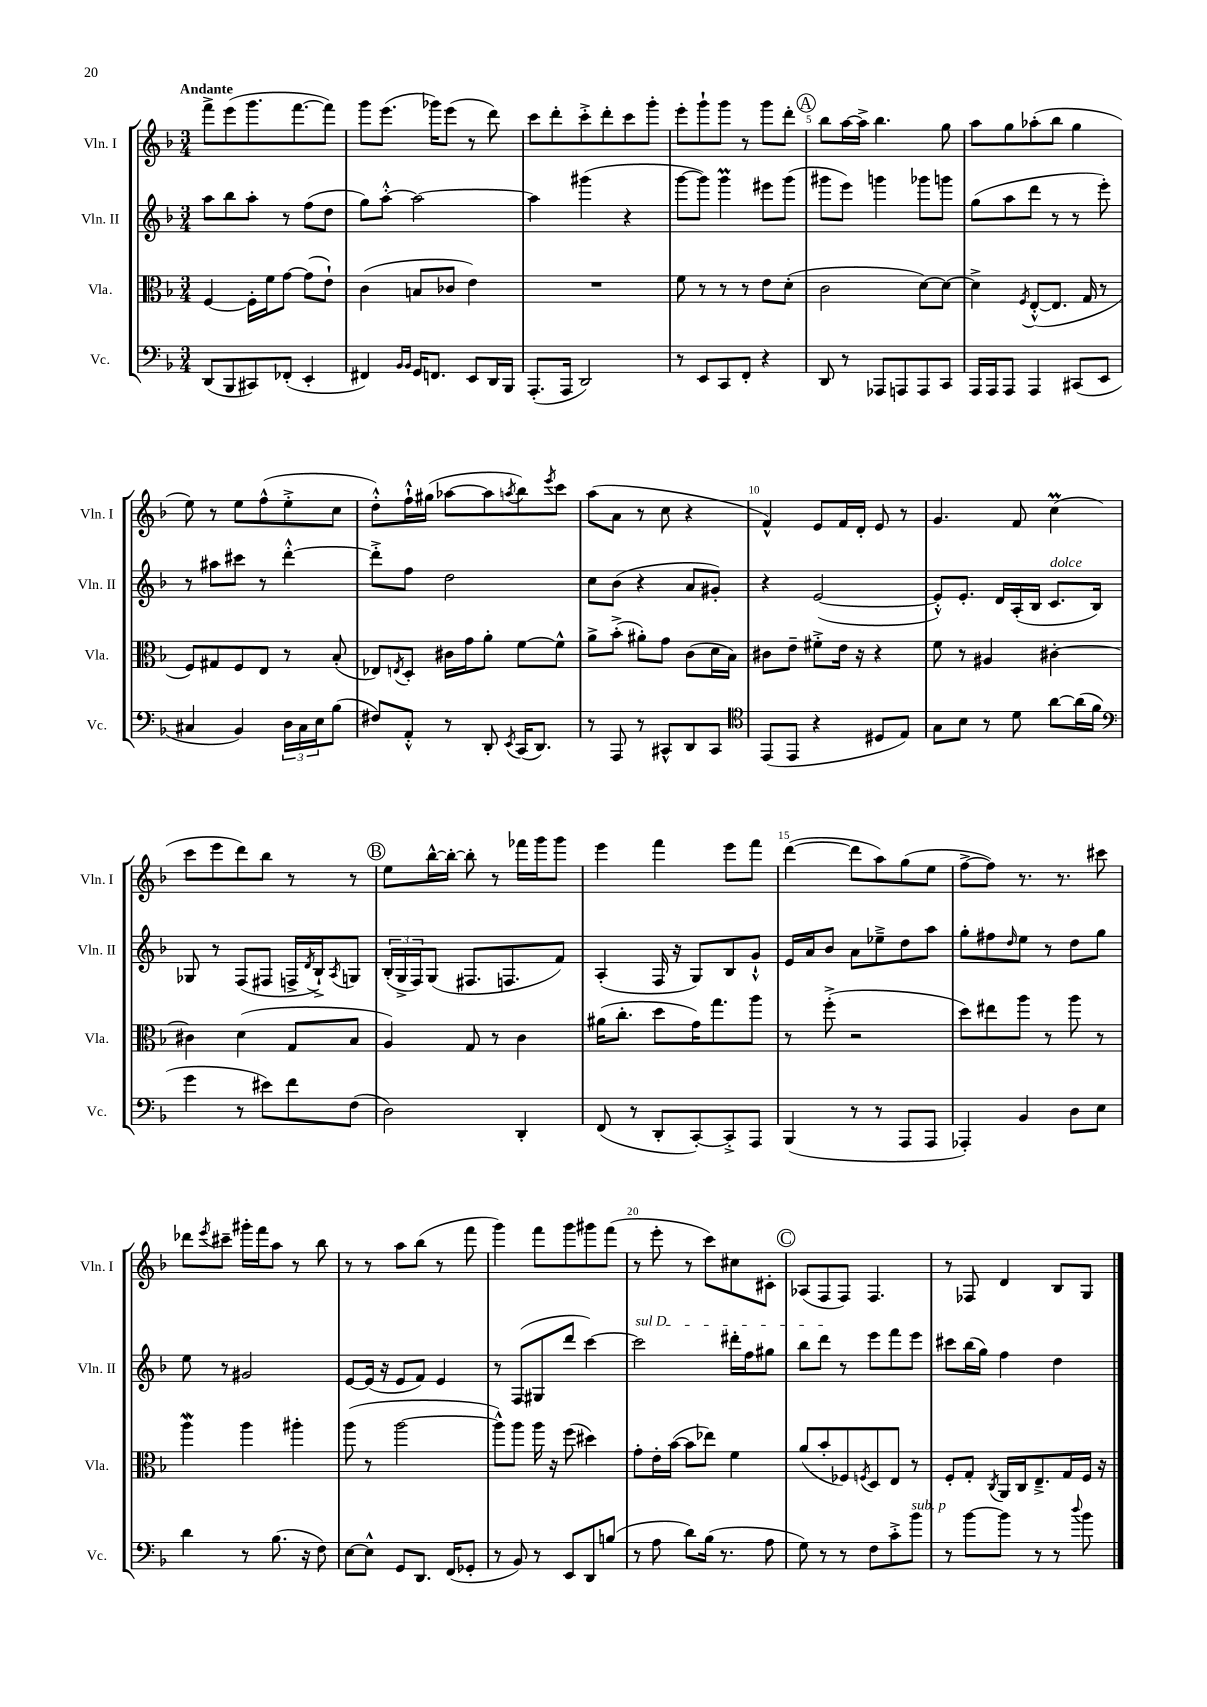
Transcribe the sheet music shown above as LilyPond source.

<<
\new StaffGroup <<
\new Staff = "s0" \with { instrumentName = "Vln. I" shortInstrumentName = "Vln. I" } {
    \clef treble \key f \major \numericTimeSignature \time 3/4 \tempo "Andante"
    f'''8-> e'''8( g'''8. f'''8.~ f'''8) |
    g'''8 e'''8.( ges'''16) e'''8( r8 d'''8) |
    c'''8 d'''8-. c'''8-.-> d'''8-. c'''8 g'''8-. |
    e'''8-. g'''8-! g'''8 r8 g'''8 d'''8-. |
    \mark \markup { \circle "A" } bes''8 a''16~ a''16-> bes''4. g''8 |
    a''8 g''8 aes''8-.( bes''8 g''4 |
    e''8) r8 e''8 f''8-^( e''8-.-> c''8 |
    d''8-.-^) f''16-!-^ gis''16( aes''8~ aes''8 \acciaccatura { a''8 } bes''8) \acciaccatura { e'''8 } c'''8 |
    a''8( a'8 r8 c''8 r4 |
    f'4-^) e'8 f'16 d'16-. e'8 r8 |
    g'4. f'8 c''4\prall( |
    c'''8 e'''8 d'''8) bes''8 r8 r8 |
    \mark \markup { \circle "B" } e''8 bes''16~-^ bes''16~-. bes''8-. r8 fes'''16 g'''16 g'''8 |
    e'''4 f'''4 e'''8 f'''8 |
    d'''4~( d'''8 a''8) g''8( e''8 |
    f''8~-> f''8) r8. r8. cis'''8 |
    des'''8 \acciaccatura { e'''8 } cis'''8-- gis'''16-. f'''16 a''8 r8 bes''8 |
    r8 r8 a''8 bes''8( r8 f'''8 |
    g'''4) f'''8 g'''8 gis'''8 f'''8( |
    r8 e'''8-. r8 c'''8) cis''8 cis'8-. |
    \mark \markup { \circle "C" } aes8( f8 f8) f4. |
    r8 fes8 d'4 bes8 g8 \bar "|." |
}
\new Staff = "s1" \with { instrumentName = "Vln. II" shortInstrumentName = "Vln. II" } {
    \clef treble \key f \major \numericTimeSignature \time 3/4
    a''8 bes''8 a''8-. r8 f''8( d''8 |
    g''8) a''8~-.-^ a''2~ |
    a''4 gis'''4( r4 |
    g'''8~ g'''8) g'''4\prall eis'''8 g'''8( |
    \mark \markup { \circle "A" } gis'''8 e'''8) g'''4 ges'''8 g'''8 |
    g''8( a''8 d'''8 r8 r8 e'''8-.) |
    r8 ais''8 cis'''8 r8 d'''4~-.-^ |
    d'''8-.-> f''8 d''2 |
    c''8 bes'8( r4 a'8 gis'8-.) |
    r4 e'2~( |
    e'8-.-^) e'8.-. d'16 a16-.( bes16 c'8.^\markup { \italic "dolce" } bes16) |
    ges8 r8 f8( fis8 f16-> \acciaccatura { d'8 } bes16-!->) \acciaccatura { a8 } g8 |
    \mark \markup { \circle "B" } \tuplet 3/2 { bes16-.( g16-> f16) } g8( fis8. f8. f'8) |
    a4-.( f16 r16 g8) bes8 g'8-!-^ |
    e'16 a'16 bes'8 a'8 ees''8---> d''8 a''8 |
    g''8-. fis''8 \grace { d''16 } e''8 r8 d''8 g''8 |
    e''8 r8 gis'2 |
    e'8~ e'16( r16 e'8 f'8) e'4 |
    r8 f8( gis8 d'''8 c'''4~) |
    \once \override TextSpanner.bound-details.left.text = \markup { \italic "sul D" } c'''2\startTextSpan dis'''16-. f''16 gis''8 |
    \mark \markup { \circle "C" } bes''8 d'''8\stopTextSpan r8 e'''8 f'''8 e'''8 |
    cis'''8 bes''16( g''16) f''4 d''4 \bar "|." |
}
\new Staff = "s2" \with { instrumentName = "Vla." shortInstrumentName = "Vla." } {
    \clef alto \key f \major \numericTimeSignature \time 3/4
    f4~ f16-. f'16 g'8~ g'8( e'8-!) |
    c'4( b8 ces'8 e'4) |
    R2. |
    f'8 r8 r8 r8 e'8 d'8-.( |
    \mark \markup { \circle "A" } c'2 d'8~) d'8~ |
    d'4-> \acciaccatura { f8 } e8~-.-^( e8. g16 r8 |
    f8) gis8 f8 e8 r8 bes8-.( |
    ees8) \acciaccatura { e8 } d8-. cis'16 g'16 a'8-. f'8~ f'8-^ |
    a'8-> bes'8-.->( ais'8-.) g'8 c'8( d'16 bes16) |
    cis'8 e'8-- fis'8-.-> e'16 r16 r4 |
    f'8 r8 ais4 cis'4~-. |
    cis'4 d'4( g8 bes8 |
    \mark \markup { \circle "B" } a4) g8 r8 c'4 |
    ais'16( c''8.-. d''8 g'16) g''8. a''8 |
    r8 f''8-.->( r2 |
    d''8) eis''8 a''8 r8 a''8 r8 |
    a''4\mordent a''4 ais''4-. |
    a''8( r8 a''2~ |
    a''8-^) a''8 a''16 r16 f''8( dis''4) |
    g'8-. e'16-. bes'16~( bes'8 ees''8) f'4 |
    \mark \markup { \circle "C" } a'8( bes'8-. fes8) \acciaccatura { f8 } d8 e8 r8 |
    f8-. g8-. \acciaccatura { c8 } a,16 c16 e8.---> g16 f16 r16 \bar "|." |
}
\new Staff = "s3" \with { instrumentName = "Vc." shortInstrumentName = "Vc." } {
    \clef bass \key f \major \numericTimeSignature \time 3/4
    d,8( bes,,8 cis,8) fes,8-.( e,4-. |
    fis,4) \grace { bes,16 bes,16 } g,16 f,8. e,8 d,16 bes,,16 |
    a,,8.-.( a,,16 d,2) |
    r8 e,8 c,8 f,8-. r4 |
    \mark \markup { \circle "A" } d,8 r8 aes,,8 a,,8 a,,8 c,8 |
    a,,16 a,,16 a,,8 a,,4 cis,8( e,8 |
    cis4 bes,4) \tuplet 3/2 { d16 cis16 e16 } bes8( |
    fis8) a,8-.-^ r8 d,8-. \acciaccatura { e,8 } c,16( d,8.) |
    r8 a,,8 r8 cis,8-^ d,8 cis,8 |
    \clef tenor e,8( e,8 r4 dis8 e8) |
    g8 bes8 r8 d'8 a'8~ a'16( f'16 |
    \clef bass g'4 r8 eis'8) f'8 f8( |
    \mark \markup { \circle "B" } d2) d,4-. |
    f,8( r8 d,8-. c,8~-.) c,8-.-> a,,8 |
    bes,,4( r8 r8 a,,8 a,,8 |
    aes,,4-.) bes,4 d8 e8 |
    d'4 r8 bes8.( r16 f8) |
    e8~ e8-^ g,8 d,8. f,16( ges,8-. |
    r8 bes,8) r8 e,8 d,8 b8( |
    r8 a8 d'8) bes16( r8. a8 |
    \mark \markup { \circle "C" } g8) r8 r8 f8 c'8-.-> bes'8^\markup { \italic "sub. p" } |
    r8 bes'8~ bes'8 r8 r8 \appoggiatura { d''8 } bes'8 \bar "|." |
}
>>
>>
\layout { \context { \Score \override BarNumber.break-visibility = ##(#f #t #t) barNumberVisibility = #(every-nth-bar-number-visible 5) } }
